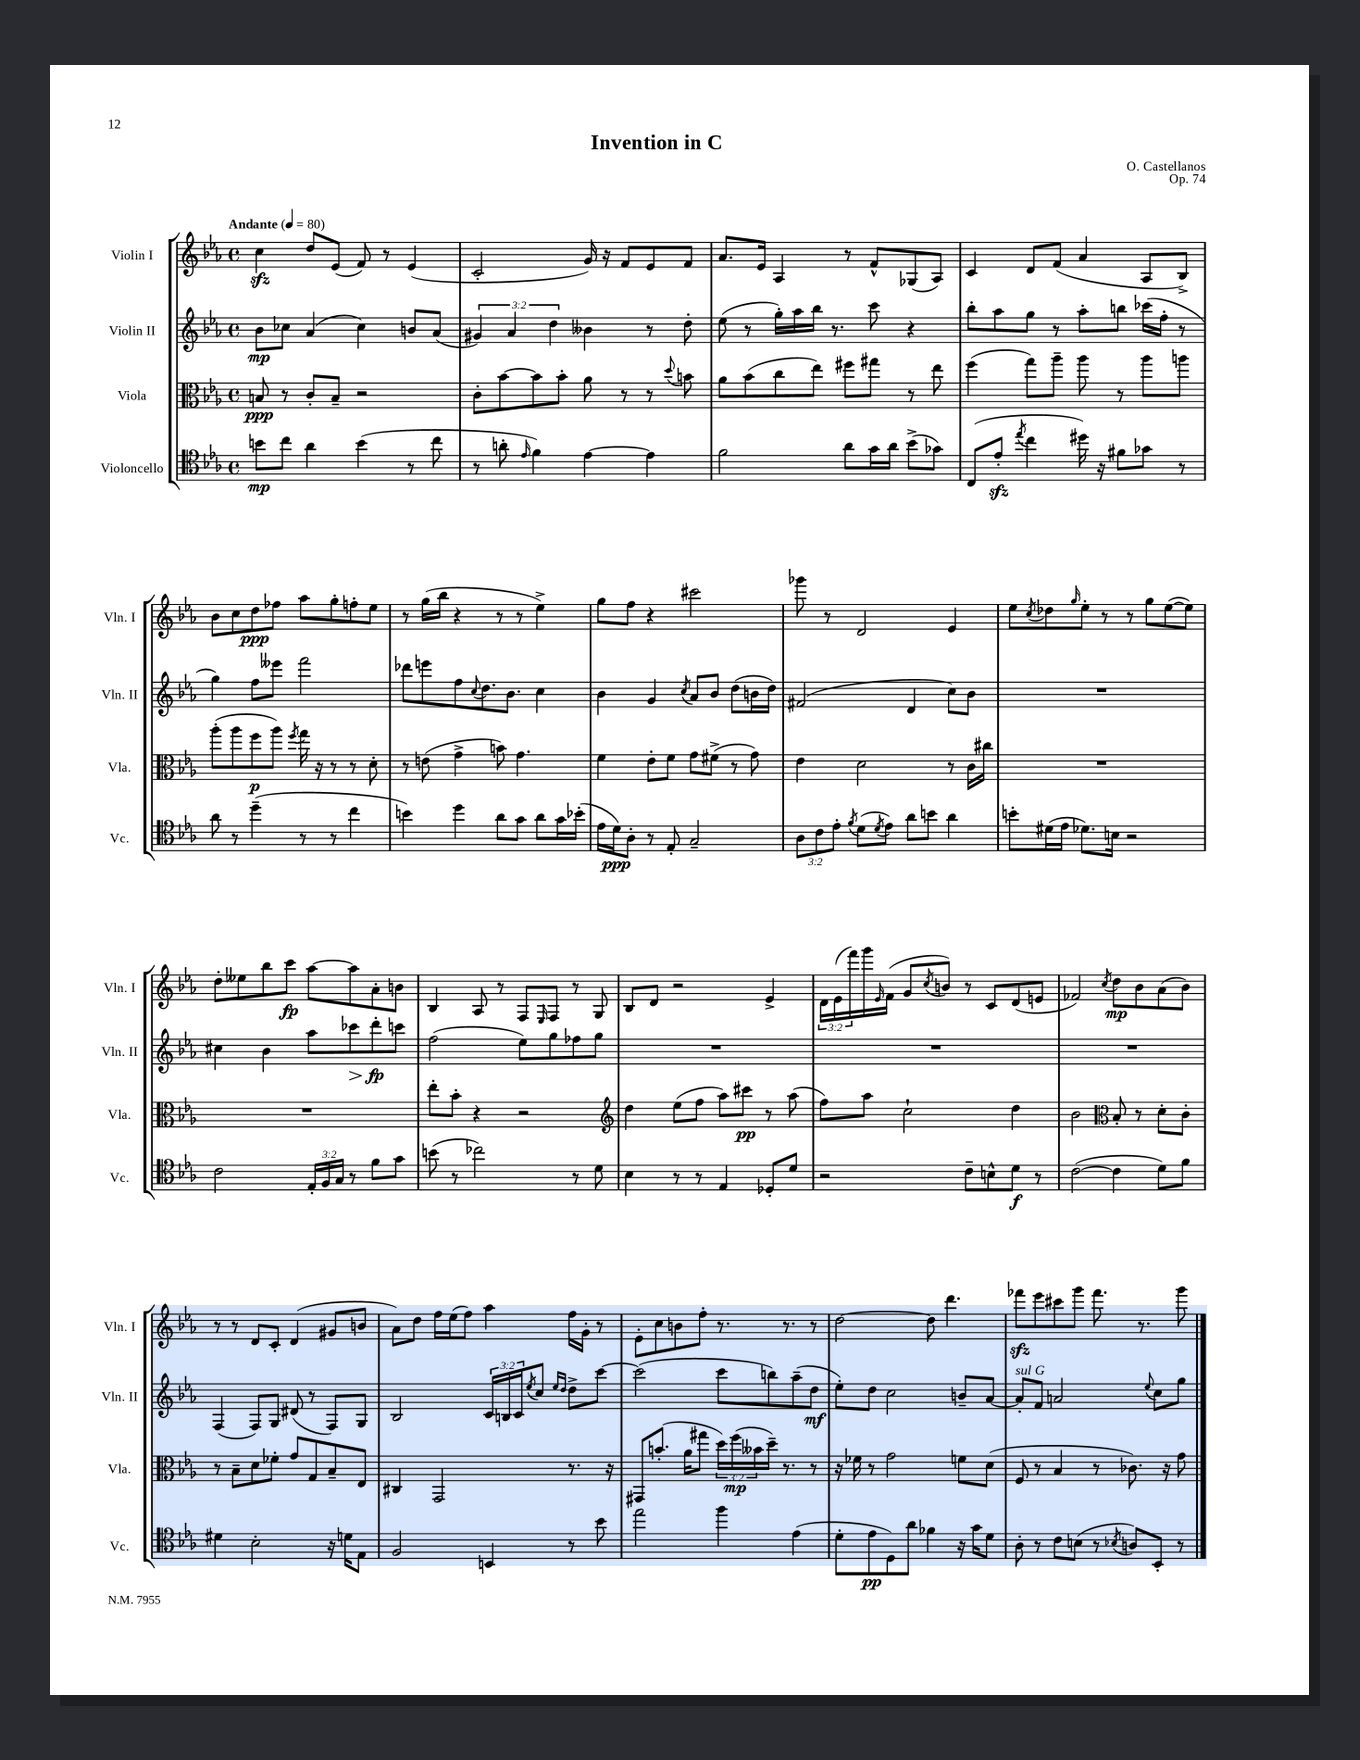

**kern	**dynam	**kern	**dynam	**kern	**dynam	**kern	**dynam
*part4	*part4	*part3	*part3	*part2	*part2	*part1	*part1
*staff4	*staff4	*staff3	*staff3	*staff2	*staff2	*staff1	*staff1
*I"Violoncello	*	*I"Viola	*	*I"Violin II	*	*I"Violin I	*
*I'Vc.	*	*I'Vla.	*	*I'Vln. II	*	*I'Vln. I	*
*clefC4	*	*clefC3	*	*clefG2	*	*clefG2	*
*k[b-e-a-]	*	*k[b-e-a-]	*	*k[b-e-a-]	*	*k[b-e-a-]	*
*M4/4	*	*M4/4	*	*M4/4	*	*M4/4	*
*met(c)	*	*met(c)	*	*met(c)	*	*met(c)	*
*MM80	*	*MM80	*	*MM80	*	*MM80	*
=1	=1	=1	=1	=1	=1	=1	=1
!	!	!	!	!	!	!LO:TX:a:B:t=Andante	!
8bn\L	mp	8Bn/	ppp	8b-\L	mp	4cczz\	.
8cc\J	.	8r	.	8cc-X\J	.	.	.
4a-\	.	8c'/L	.	(4a-/	.	8dd/L	.
.	.	8B~/J	.	.	.	(8e-/J	.
(4b\	.	2r	.	4cc-\)	.	8f/)	.
.	.	.	.	.	.	8r	.
8r	.	.	.	8bn/L	.	(4e-/	.
8cc\	.	.	.	(8a-/J	.	.	.
=2	=2	=2	=2	=2	=2	=2	=2
8r	.	8c'\L	.	6g#X/)	.	2c'/	.
8an'\	.	[8b-\	.	.	.	.	.
.	.	.	.	6a-/	.	.	.
16qqe-/	.	.	.	.	.	.	.
4f\)	.	8b-\]	.	.	.	.	.
.	.	.	.	6dd\	.	.	.
.	.	8b-'\J	.	.	.	.	.
[4e-\	.	8a-\	.	4b--X\	.	16g/)	.
.	.	.	.	.	.	16r	.
.	.	8r	.	.	.	8f/L	.
4e-\]	.	8r	.	8r	.	8e-/	.
.	.	8qqdd/	.	.	.	.	.
.	.	8bn\	.	8dd'\	.	8f/J	.
=3	=3	=3	=3	=3	=3	=3	=3
2f\	.	8a-\L	.	(8ee-\	.	8.a-/L	.
.	.	(8b-\	.	8r	.	.	.
.	.	.	.	.	.	16e-/Jk	.
.	.	8cc\	.	16gg'\LL)	.	4A-/	.
.	.	.	.	16aa-\	.	.	.
.	.	8ee-\J)	.	16bb-\JJ	.	.	.
.	.	.	.	8.r	.	.	.
8a-\L	.	8ff#X\L	.	.	.	8r	.
16g\L	.	8gg#X\J	.	8ccc\	.	8f^^/L	.
16a-\JJ	.	.	.	.	.	.	.
(8b-^\L	.	8r	.	4r	.	(8G-X/	.
8g-X\J)	.	8ee-\	.	.	.	8A-/J)	.
=4	=4	=4	=4	=4	=4	=4	=4
(8C/L	.	(4ff\	.	8bb-'\L	.	4c/	.
8e-zz'/J	.	.	.	8aa-\	.	.	.
8qee-/	.	.	.	.	.	.	.
4cc\	.	8gg\L)	.	8gg\J	.	8d/L	.
.	.	8aa-~\J	.	8r	.	(8f/J	.
16dd#X\)	.	8aa-\	.	8aa-'\L	.	4a-/	.
16r	.	.	.	.	.	.	.
8f#X\L	.	8r	.	8bbn\J	.	.	.
8g-X\J	.	8aa-\L	.	(16ccc-X\LL	.	8A-/L	.
.	.	.	.	16ff'\JJ	.	.	.
8r	.	8aan\J	.	8r	.	8B-^/J)	.
!!LO:LB:g=z
=5	=5	=5	=5	=5	=5	=5	=5
8a-\	.	(8aa-'\L	.	4gg\)	.	8b-\L	.
8r	.	8aa-\	.	.	.	8cc\	.
(4dd~\	.	8ff\	p	8ff\L	.	8dd\	ppp
.	.	8aa-\J)	.	8eee--X\J	.	8ff-X\J	.
.	.	8qff/	.	.	.	.	.
8r	.	16gg\	.	2fff\	.	8aa-\L	.
.	.	16r	.	.	.	.	.
8r	.	8r	.	.	.	8gg'\	.
4cc\	.	8r	.	.	.	8ffn'\	.
.	.	8d'\	.	.	.	8ee-\J	.
=6	=6	=6	=6	=6	=6	=6	=6
4bn\)	.	8r	.	8ddd-X\L	.	8r	.
.	.	(8en\	.	8eeen\	.	(16gg\LL	.
.	.	.	.	.	.	16bb-\JJ	.
4dd\	.	4g^\	.	8ff\	.	4r	.
.	.	.	.	8qqcc/	.	.	.
.	.	.	.	8.dd\	.	.	.
8a-\L	.	8bn\)	.	.	.	8r	.
.	.	.	.	8.b-\J	.	.	.
8g\J	.	4.g\	.	.	.	8r	.
8a-\L	.	.	.	4cc\	.	4ee-^\)	.
16g\L	.	.	.	.	.	.	.
(16b-X'\JJ	.	.	.	.	.	.	.
=7	=7	=7	=7	=7	=7	=7	=7
16e-\LL	.	4f\	.	4b-\	.	8gg\L	.
16d\J)	ppp	.	.	.	.	.	.
8A-'\J	.	.	.	.	.	8ff\J	.
8r	.	8e-'\L	.	4g/	.	4r	.
8E-'/	.	8f\J	.	.	.	.	.
.	.	.	.	8qcc/	.	.	.
2G~/	.	8g\L	.	8a-/L	.	2ccc#X\	.
.	.	(8f#X^\J	.	8b-/J	.	.	.
.	.	8r	.	(8dd\L	.	.	.
.	.	8g\)	.	16bn\L	.	.	.
.	.	.	.	16dd\JJ)	.	.	.
=8	=8	=8	=8	=8	=8	=8	=8
12A-\L	.	4e-\	.	(2f#X/	.	8ggg-X\	.
12c\	.	.	.	.	.	.	.
.	.	.	.	.	.	8r	.
12e-'\J	.	.	.	.	.	.	.
8qf/	.	.	.	.	.	.	.
(8d\L	.	2d\	.	.	.	2d/	.
8qd/	.	.	.	.	.	.	.
8e-\J)	.	.	.	.	.	.	.
8a-\L	.	.	.	4d/	.	.	.
8bn\J	.	.	.	.	.	.	.
4a-\	.	8r	.	8cc\L)	.	4e-/	.
.	.	16c\LL	.	8b-\J	.	.	.
.	.	16cc#X\JJ	.	.	.	.	.
=9	=9	=9	=9	=9	=9	=9	=9
8bn'\L	.	1r	.	1r	.	8ee-\L	.
.	.	.	.	.	.	8qcc/	.
(16d#X\L	.	.	.	.	.	8dd-X\	.
16e-\JJ	.	.	.	.	.	.	.
.	.	.	.	.	.	16qqgg/	.
8.d-X\L)	.	.	.	.	.	8ee-'\J	.
.	.	.	.	.	.	8r	.
16Bn\Jk	.	.	.	.	.	.	.
2r	.	.	.	.	.	8r	.
.	.	.	.	.	.	8gg\L	.
.	.	.	.	.	.	([8ee-\	.
.	.	.	.	.	.	8ee-\J])	.
!!LO:LB:g=z
=10	=10	=10	=10	=10	=10	=10	=10
2c\	.	1r	.	4cc#X\	.	8dd'\L	.
.	.	.	.	.	.	8ee--X\	.
.	.	.	.	4b-\	.	8bb-\	.
.	.	.	.	.	.	8ccc\J	fp
24E-'/LL	.	.	.	8aa-\L	.	[8aa-\L	.
24F/	.	.	.	.	.	.	.
24G/JJ	.	.	.	.	.	.	.
!	!	!	!	!	!LO:HP:b	!	!
8r	.	.	.	8ccc-X\	>	8aa-\]	.
8f\L	.	.	.	8ddd'\	fp	8a-'\	.
8g\J	.	.	.	8cccn\J	]	8bn\J	.
=11	=11	=11	=11	=11	=11	=11	=11
(8bn\	.	8ee-'\L	.	(2ff\	.	4B-/	.
8r	.	8b-'\J	.	.	.	.	.
2cc-X\)	.	4r	.	.	.	8A-/	.
.	.	.	.	.	.	8r	.
.	.	2r	.	8ee-\L)	.	8F/L	.
.	.	.	.	.	.	16qqE-/	.
.	.	.	.	8gg\	.	8F/J	.
8r	.	.	.	8ff-X\	.	8r	.
8d\	.	.	.	8gg\J	.	8G/	.
=12	=12	=12	=12	=12	=12	=12	=12
*	*	*clefG2	*	*	*	*	*
4B-\	.	4dd\	.	1r	.	8B-/L	.
.	.	.	.	.	.	8d/J	.
8r	.	(8ee-\L	.	.	.	2r	.
8r	.	8ff\J	.	.	.	.	.
4E-/	.	8aa-\L)	.	.	.	.	.
.	.	8ccc#X\J	pp	.	.	.	.
8D-X'/L	.	8r	.	.	.	4e-^/	.
8d/J	.	(8aa-\	.	.	.	.	.
=13	=13	=13	=13	=13	=13	=13	=13
2r	.	8ff\L)	.	1r	.	24d\LL	.
.	.	.	.	.	.	(24e-\	.
.	.	.	.	.	.	24fff\)	.
.	.	8aa-\J	.	.	.	16ggg\	.
.	.	.	.	.	.	16qqe-/	.
.	.	.	.	.	.	(16f\JJ	.
.	.	2cc`\	.	.	.	8g/L	.
.	.	.	.	.	.	8qcc/	.
.	.	.	.	.	.	8bn/J)	.
8c~\L	.	.	.	.	.	8r	.
8Bn^^\	.	.	.	.	.	8c/L	.
8d\J	f	4dd\	.	.	.	(8d/	.
8r	.	.	.	.	.	8en/J	.
=14	=14	=14	=14	=14	=14	=14	=14
([2c\	.	2b-\	.	1r	.	2f-X/)	.
*	*	*clefC3	*	*	*	*	*
.	.	.	.	.	.	8qcc/	.
4c\]	.	8B-'/	.	.	.	8dd\L	mp
.	.	8r	.	.	.	8b-\	.
8d\L)	.	8d'\L	.	.	.	(8a-\	.
8f\J	.	8c'\J	.	.	.	8b-\J)	.
!!LO:LB:g=z
=15	=15	=15	=15	=15	=15	=15	=15
4d#X\	.	8r	.	(4F/	.	8r	.
.	.	8B-~\L	.	.	.	8r	.
2B-'\	.	8d\	.	8F/L)	.	8d/L	.
.	.	8f-X'\J	.	8G/J	.	8c'/J	.
.	.	8g/L	.	(8d#X/	.	(4d/	.
.	.	8G/	.	8r	.	.	.
16r	.	8B-~/	.	8F/L)	.	8g#X/L	.
16dn\KL	.	.	.	.	.	.	.
8E-\J	.	8E-/J	.	8G/J	.	8bn/J	.
=16	=16	=16	=16	=16	=16	=16	=16
2F/	.	4C#X/	.	2B-/	.	8a-\L)	.
.	.	.	.	.	.	8dd\J	.
.	.	2GG/	.	.	.	16ff\LL	.
.	.	.	.	.	.	(16ee-\J	.
.	.	.	.	.	.	8ff\J)	.
4BBn/	.	.	.	24c/LL	.	4aa-\	.
.	.	.	.	24Bn/	.	.	.
.	.	.	.	24c/J	.	.	.
.	.	.	.	8qee-/	.	.	.
.	.	.	.	8cc/J	.	.	.
.	.	.	.	16qqee-/LL	.	.	.
.	.	.	.	16qqdd/JJ	.	.	.
8r	.	8.r	.	8dd^\L	.	16ff\LL	.
.	.	.	.	.	.	16g'\JJ	.
8b-\	.	.	.	[8ccc\J	.	8r	.
.	.	16r	.	.	.	.	.
=17	=17	=17	=17	=17	=17	=17	=17
2ee-\	.	8GG#X/L	.	(2ccc\]	.	8e-'\L	.
.	.	(8.bn'/J	.	.	.	8cc\	.
.	.	.	.	.	.	8bn\	.
.	.	16a-\KL	.	.	.	.	.
.	.	8gg#X\J	.	.	.	8ff'\J	.
4ff\	.	24dd\LL)	.	8ccc\L	.	8.r	.
.	.	(24ff\	mp	.	.	.	.
.	.	24b--X\	.	.	.	.	.
.	.	16dd~\JJ)	.	8bbn\)	.	.	.
.	.	8.r	.	.	.	8.r	.
(4e-\	.	.	.	(8aa-~\	.	.	.
.	.	8r	.	8dd\J	mf	8r	.
=18	=18	=18	=18	=18	=18	=18	=18
8d'\L	.	16r	.	8ee-'\L)	.	[2dd\	.
.	.	16f-X\	.	.	.	.	.
8e-\	pp	8r	.	8dd\J	.	.	.
8D\)	.	2g\	.	2cc\	.	.	.
8a-\J	.	.	.	.	.	.	.
4f-X\	.	.	.	.	.	8dd\]	.
.	.	.	.	.	.	4.ddd\	.
16r	.	8fn\L	.	8bn~/L	.	.	.
16g\KL	.	.	.	.	.	.	.
8d\J	.	(8d\J	.	[8a-/J	.	.	.
=19	=19	=19	=19	=19	=19	=19	=19
!	!	!	!	!LO:TX:a:i:t=sul G	!	!	!
8A-'\	.	8F/	.	8a-'/L]	.	8fff-Xzz\L	.
8r	.	8r	.	8f/J	.	8eee-\	.
8c\L	.	4B-/	.	2an/	.	8ccc#X\	.
(8Bn\J	.	.	.	.	.	8ggg\J	.
8r	.	8r	.	.	.	8.fff-\	.
8qB-X/	.	.	.	.	.	.	.
8An/L)	.	8.c-X\)	.	.	.	.	.
.	.	.	.	.	.	8.r	.
.	.	.	.	8qqee-/	.	.	.
8BB-'/J	.	.	.	8cc\L	.	.	.
.	.	16r	.	.	.	.	.
8r	.	8g\	.	8gg\J	.	8ggg\	.
==	==	==	==	==	==	==	==
*-	*-	*-	*-	*-	*-	*-	*-
